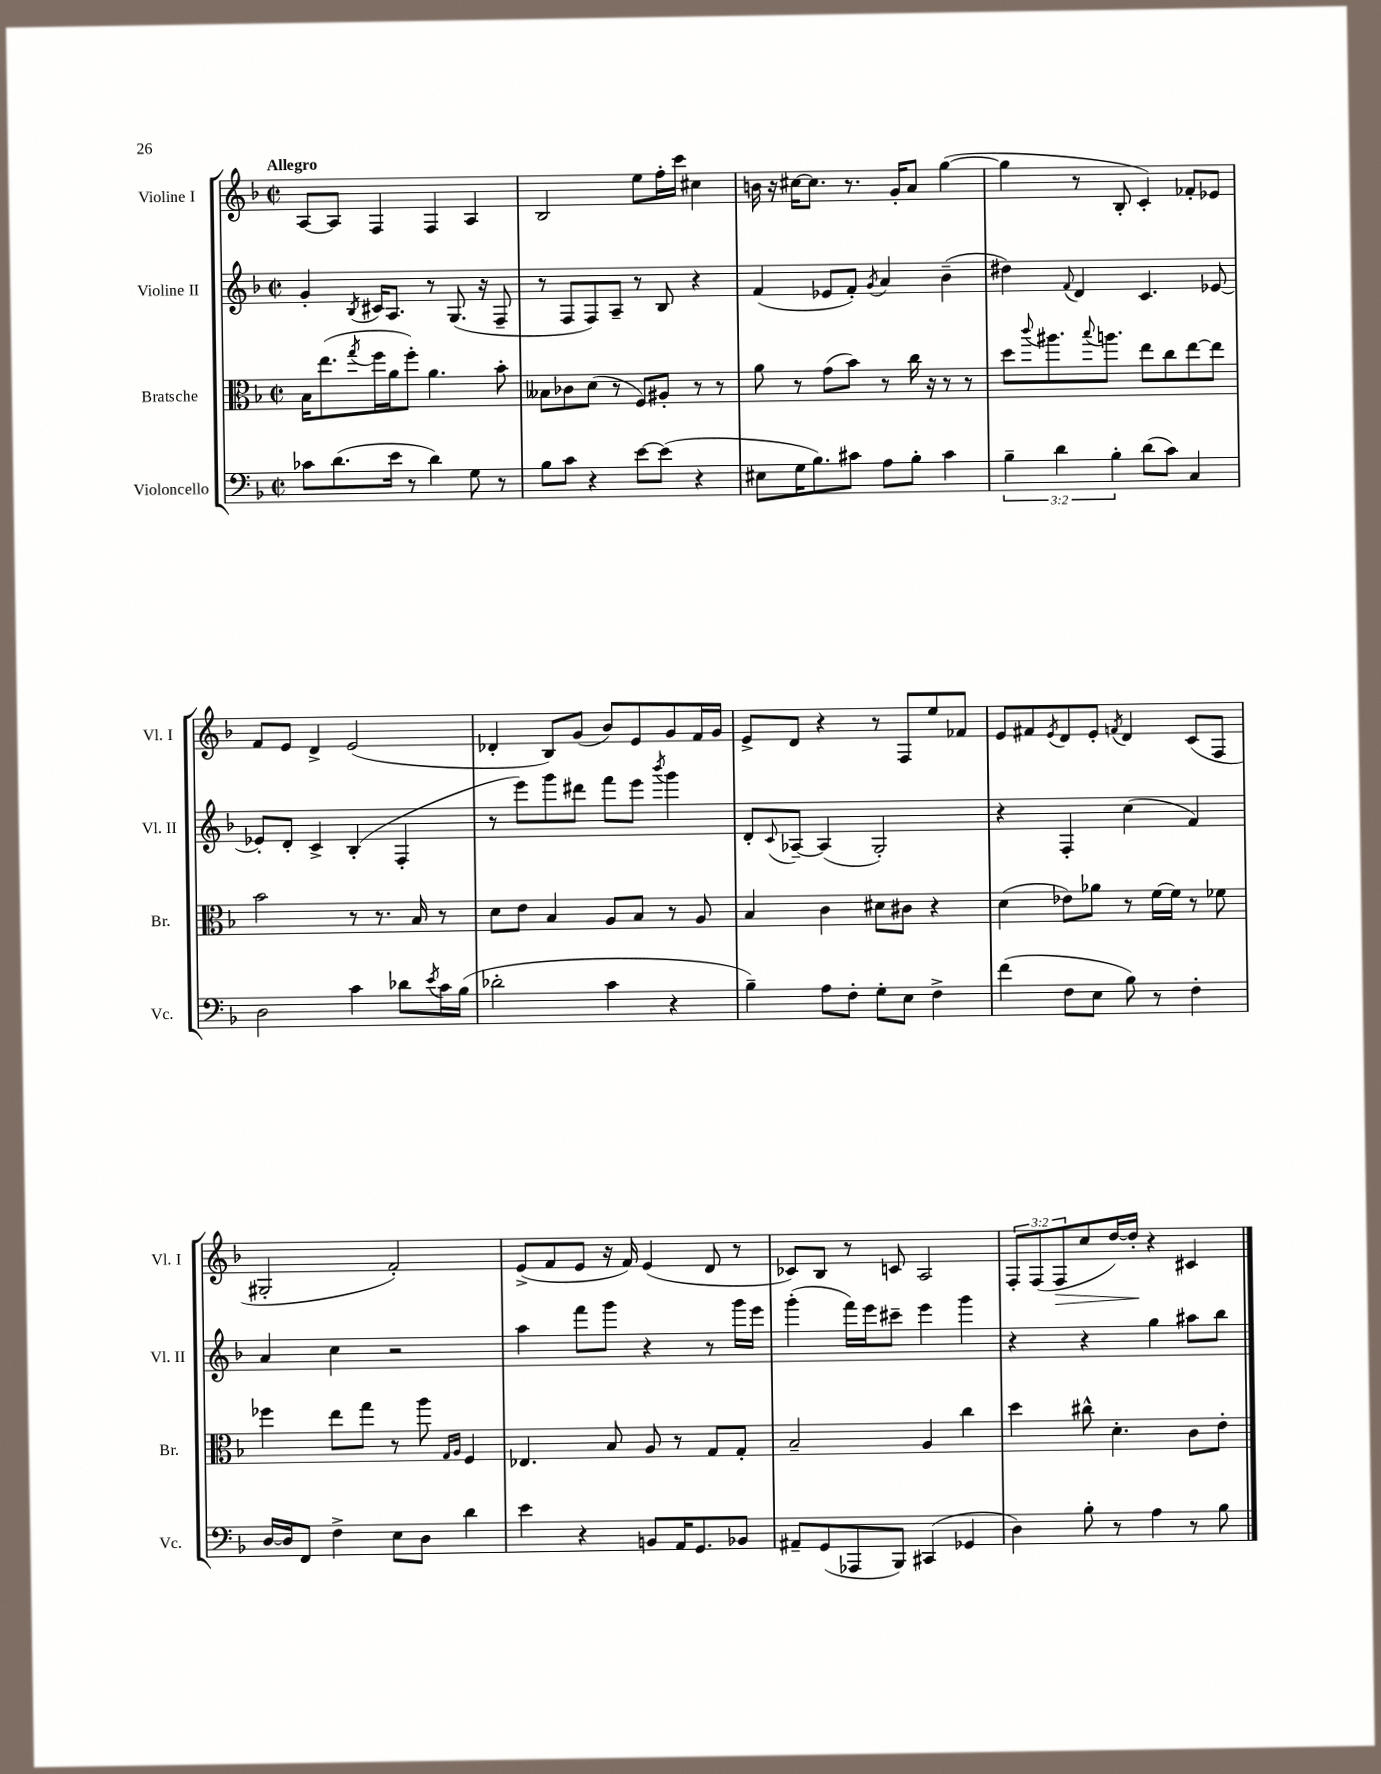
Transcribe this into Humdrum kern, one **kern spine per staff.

**kern	**kern	**kern	**kern
*staff4	*staff3	*staff2	*staff1
*clefF4	*clefC3	*clefG2	*clefG2
*k[b-]	*k[b-]	*k[b-]	*k[b-]
*M2/2	*M2/2	*M2/2	*M2/2
*met(c|)	*met(c|)	*met(c|)	*met(c|)
8c-	16B-	4g'	[8A
.	(8.ee	.	.
(8.d	.	.	8A]
.	8qgg	8qB-	.
.	16ff	16c#	4F
16e	16a	8.A	.
8r	8ff')	.	.
4d)	4.a	8r	4F
.	.	(8.G	.
8G	.	.	4A
.	.	16r	.
8r	8b-'	8F~	.
=	=	=	=
8B-	8B--	8r	2B-
8c	8c-	8F	.
4r	(8d	8F)	.
.	8r	8A~	.
[8e	8F)	8r	8ee
(8e]	8A#'	8B-	16ff'
.	.	.	16ccc
4r	8r	4r	4cc#
.	8r	.	.
=	=	=	=
8E#	8a	(4f	16b
.	.	.	16r
16G	8r	.	[16cc#
8.B-)	.	.	8.cc#]
.	(8g	8e-	.
8c#	8b-)	8f')	8.r
.	.	8qg	.
8A	8r	4a	.
.	.	.	16g'
8B-'	16cc	.	8a
.	16r	.	.
4c#	8r	(4b-~	([4gg
.	8r	.	.
=	=	=	=
6B-~	8dd	4dd#)	4gg]
.	8qqccc	.	.
.	8.aa#	.	.
6d	.	.	.
.	.	8qqf	.
.	.	4d	8r
.	8qqbb-	.	.
.	8.aa	.	.
6B-'	.	.	.
.	.	.	8B-'
(8d	8ee	4.c	4c')
8c)	8cc	.	.
4C	[8ee	.	8f-'
.	8ee]	[8e-	8e-
=	=	=	=
2D	2b-	8e-']	8f
.	.	8d'	8e
.	.	4c^	4d^
4c	8r	(4B-'	(2e
.	8.r	.	.
8d-	.	4F'	.
.	16B-	.	.
8qe	.	.	.
16c	8r	.	.
(16B-	.	.	.
=	=	=	=
2d-'	8d	8r	4d-'
.	8e	8eee)	.
.	4B-	8ggg	8B-)
.	.	8ddd#	(8g
4c	8A	8fff	8b-)
.	8B-	8eee	8e
.	.	8qbbb-	.
4r	8r	4ggg	8g
.	8A	.	16f
.	.	.	16g
=	=	=	=
4B-~)	4B-	8d'	8e^
.	.	8qqc	.
.	.	[8A-~	8d
8A	4c	(4A-]	4r
8F'	.	.	.
8G'	8d#	2G')	8r
8E	8c#	.	8F
4F^	4r	.	8ee
.	.	.	8f-
=	=	=	=
(4f	(4d	4r	8e
.	.	.	8f#
.	.	.	8qe
8F	8e-)	4F'	8d
8E	8a-	.	8e'
.	.	.	8qf
8B-)	8r	(4cc	4d
8r	[16f	.	.
.	16f]	.	.
4F'	8r	4f)	(8c
.	8f-	.	8F
=	=	=	=
[16D	4ff-	4a	2G#'
16D]	.	.	.
8FF	.	.	.
4F^	8ee	4cc	.
.	8gg	.	.
8E	8r	2r	2f')
8D	8aa	.	.
.	16qqG	.	.
.	16qqA	.	.
4d	4F	.	.
=	=	=	=
4e	4.E-	4aa	(8e^
.	.	.	8f
4r	.	8fff	8e
.	8B-	8ggg	16r
.	.	.	16f)
8BB	8A	4r	(4e
16AA	8r	.	.
8.GG	.	.	.
.	8G	8r	8d
8BB-	8G'	16ggg	8r
.	.	16eee	.
=	=	=	=
8AA#~	2B-~	(4ggg'	8c-)
(8GG	.	.	8B-
8AAA-	.	16fff)	8r
.	.	16eee	.
8BBB-)	.	8ccc#~	8c
(4CC#	4A	4eee	2A
4GG-	4cc	4ggg	.
=	=	=	=
4D)	4dd	4r	12F'
.	.	.	(12F
.	.	.	12F
8B-'	8cc#^^	4r	8cc
8r	4.d'	.	[16dd)
.	.	.	16dd']
4A	.	4gg	4r
8r	8c	8aa#	4c#
8B-	8e'	8bb-	.
==	==	==	==
*-	*-	*-	*-
